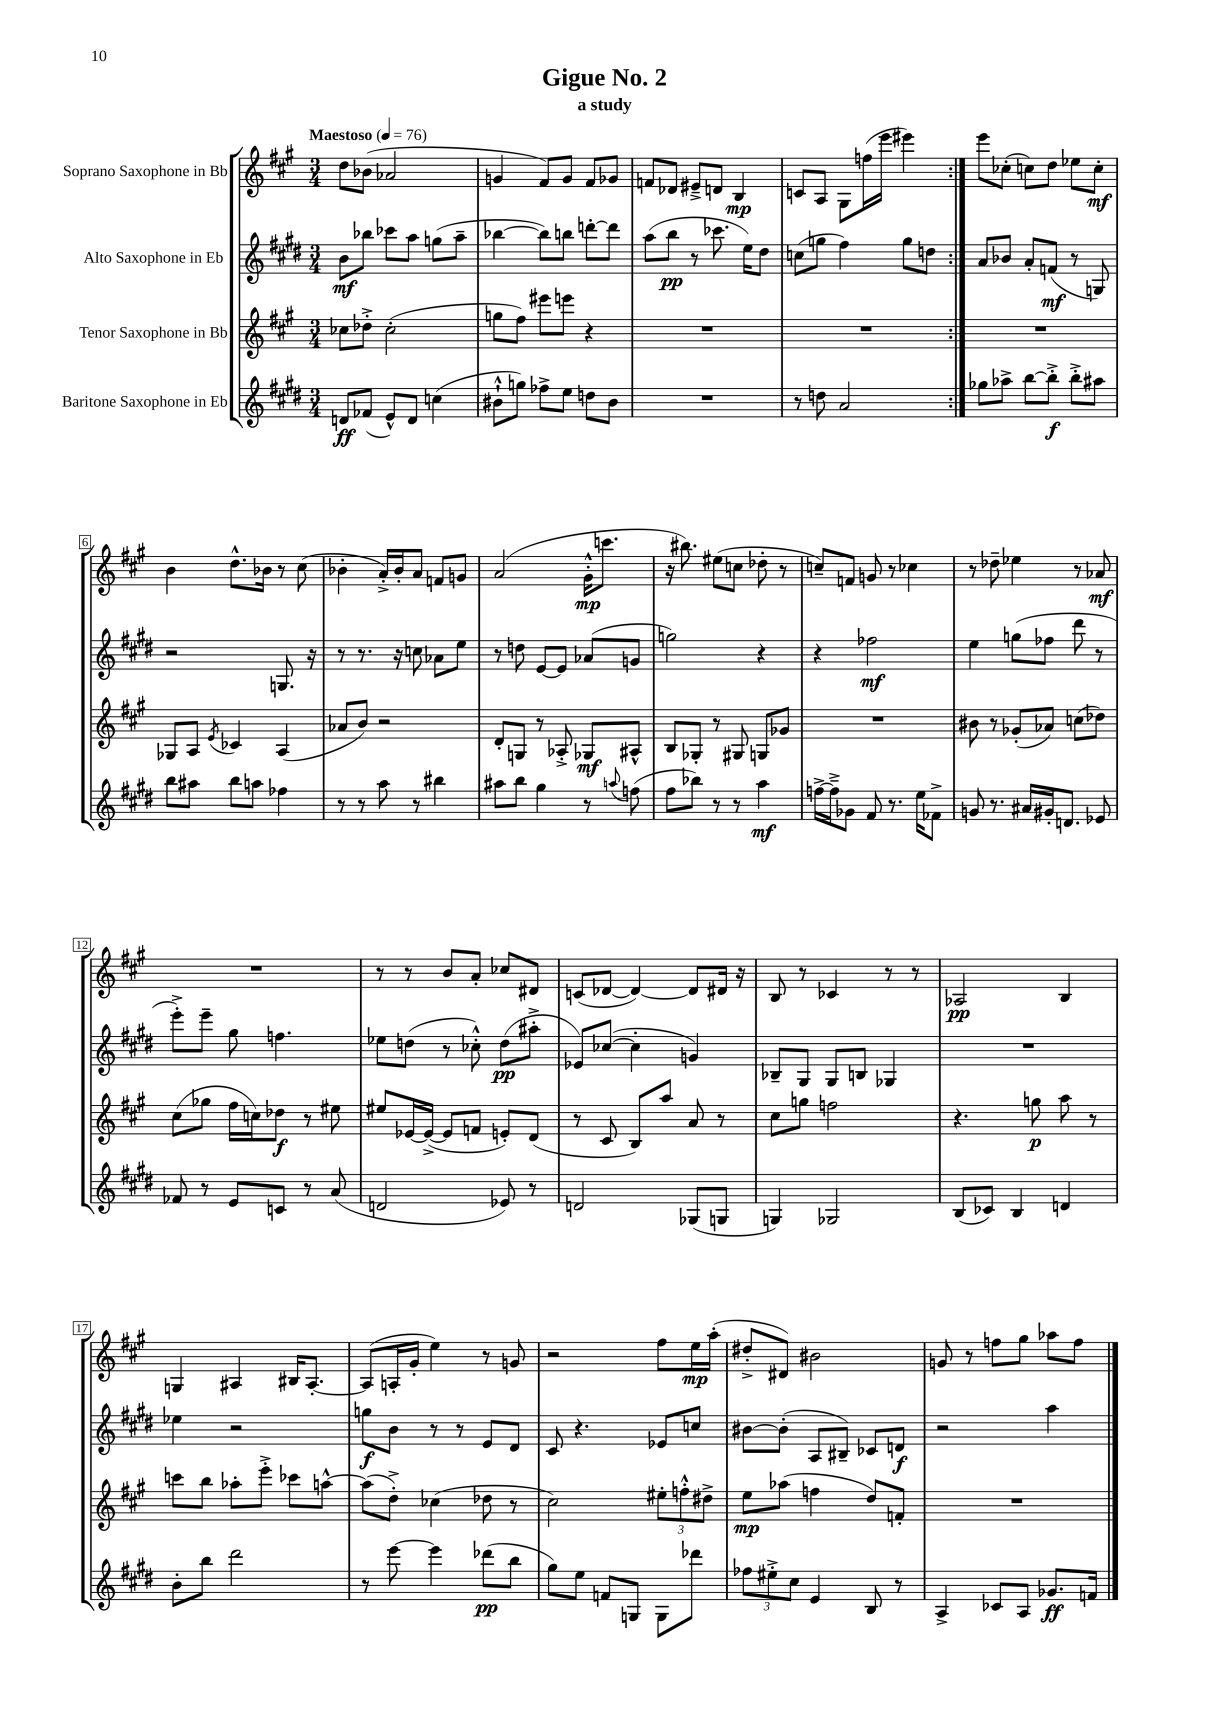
\header { title = "Gigue No. 2" subtitle = "a study" }
<<
\new StaffGroup <<
\new Staff = "s0" \with { instrumentName = "Soprano Saxophone in Bb" } {
    \clef treble \key a \major \numericTimeSignature \time 3/4 \tempo "Maestoso" 4 = 76
    \autoBeamOff \repeat volta 2 { d''8[ bes'8]( aes'2 |
    g'4 fis'8[) g'8] fis'8[ ges'8] |
    f'8[ des'8] eis'8[---> d'8] b4\mp |
    c'8[ a8] gis8[ f''16( e'''16] eis'''4) | }
    e'''8[ ces''8]-.( c''8[) d''8] ees''8[ c''8]-.\mf |
    b'4 d''8.[-^ bes'16] r8 cis''8( |
    bes'4-. a'16[-.->) bes'16-. a'8] f'8[ g'8] |
    a'2( gis'16[-.-^\mp c'''8.] |
    r16 bis''8.) eis''8[( c''8] des''8-. r8 |
    c''8[--) f'8] g'8 r8 ces''4 |
    r8 des''8-- ees''4 r8 aes'8\mf |
    R2. |
    r8 r8 b'8[ a'8]-. ces''8[ dis'8] |
    c'8[( des'8]~ des'4~) des'8[ dis'16] r16 |
    b8 r8 ces'4 r8 r8 |
    aes2\pp b4 |
    g4 ais4 bis16[ ais8.]~-. |
    ais8[( a16-. gis'16]-. e''4) r8 g'8 |
    r2 fis''8[ e''16\mp a''16]-.( |
    dis''8[-.-> dis'8]) bis'2 |
    g'8 r8 f''8[ gis''8] aes''8[ f''8] \bar "|." |
}
\new Staff = "s1" \with { instrumentName = "Alto Saxophone in Eb" } {
    \clef treble \key e \major \numericTimeSignature \time 3/4
    \autoBeamOff \repeat volta 2 { b'8[\mf bes''8] ces'''8[ a''8] g''8[( a''8]-- |
    bes''4~ bes''8[) b''8] d'''8[~-. d'''8] |
    a''8[( b''8]\pp r8 ces'''8. e''16[) dis''8] |
    c''8[( g''8] fis''4) g''8[ d''8] | }
    a'8[ bes'8] a'8[-. f'8]\mf( r8 g8) |
    r2 g8. r16 |
    r8 r8. r16 c''8 aes'8[ e''8] |
    r8 d''8 e'8[~ e'8] aes'8[( g'8] |
    g''2) r4 |
    r4 fes''2\mf |
    e''4 g''8[( fes''8] dis'''8 r8 |
    e'''8[-.->) e'''8]-- gis''8 f''4. |
    ees''8[ d''8]( r8 ces''8-.-^) d''8[\pp( ais''8]-.-> |
    ees'8[) ces''8]~( ces''4-. g'4) |
    bes8[-- gis8] gis8[ b8] ges4 |
    R2. |
    ees''4 r2 |
    g''8[\f b'8] r8 r8 e'8[ dis'8] |
    cis'8 r4. ees'8[ c''8] |
    bis'8[~ bis'8]-.( a8[ bis8]--) ces'8[ d'8]\f |
    r2 a''4 \bar "|." |
}
\new Staff = "s2" \with { instrumentName = "Tenor Saxophone in Bb" } {
    \clef treble \key a \major \numericTimeSignature \time 3/4
    \autoBeamOff \repeat volta 2 { ces''8[ des''8]-.-> ces''2-.( |
    g''8[ fis''8]) eis'''8[ e'''8] r4 |
    R2. |
    R2. | }
    R2. |
    ges8[ a8] \acciaccatura { e'8 } ces'4 a4( |
    aes'8[ b'8]) r2 |
    d'8[-. g8] r8 aes8-.-> ges8[\mf ais8]-^ |
    b8[ ges8]-. r8 gis8 g8[ ges'8] |
    R2. |
    bis'8 r8 ges'8[-.( aes'8]) c''8[( des''8]) |
    cis''8[( ges''8] fis''16[ c''16) des''8]\f r8 eis''8 |
    eis''8[ ees'16~ ees'16]~->( ees'8[ f'8] e'8[-.) d'8]( |
    r8 cis'8 b8[) a''8] a'8 r8 |
    cis''8[ g''8] f''2 |
    r4. g''8\p a''8 r8 |
    c'''8[ b''8] aes''8[-. e'''8]-.-> ces'''8[ a''8]~-^ |
    a''8[( d''8]-.->) ces''4( des''8 r8 |
    cis''2) \tuplet 3/2 { eis''8[-. f''8-.-^ dis''8]-> } |
    e''8[\mp aes''8]( f''4 d''8[) f'8]-. |
    R2. \bar "|." |
}
\new Staff = "s3" \with { instrumentName = "Baritone Saxophone in Eb" } {
    \clef treble \key e \major \numericTimeSignature \time 3/4
    \autoBeamOff \repeat volta 2 { d'8[\ff fes'8]( e'8[-^) d'8] c''4( |
    bis'8[-!-^ g''8]) fes''8[-> e''8] d''8[ bis'8] |
    R2. |
    r8 d''8 a'2 | }
    ges''8[ aes''8]-> b''8[~ b''8]-.->\f b''8[-.-> ais''8] |
    b''8[ ais''8] b''8[ a''8] fes''4 |
    r8 r8 a''8 r8 bis''4 |
    ais''8[ b''8] gis''4 r8 \appoggiatura { a''8 } f''8( |
    fis''8[ bes''8]) r8 r8 a''4\mf |
    f''16[~-> f''16---> ges'8] fis'8 r8. e''16[ fes'8]-> |
    g'8 r8. ais'16[ gis'16-. d'8.] ees'8 |
    fes'8 r8 e'8[ c'8] r8 a'8( |
    d'2 ees'8) r8 |
    d'2 ges8[( g8] |
    g4) ges2 |
    b8[( ces'8]) b4 d'4 |
    b'8[-. b''8] dis'''2 |
    r8 e'''8~ e'''4 des'''8[\pp( b''8] |
    gis''8[) e''8] f'8[ g8] g8[ des'''8] |
    \tuplet 3/2 { fes''8[ eis''8-.-> cis''8] } e'4 b8 r8 |
    a4-> ces'8[ a8] ges'8.[\ff f'16] \bar "|." |
}
>>
>>
\layout { \context { \Score \override BarNumber.stencil = #(make-stencil-boxer 0.1 0.3 ly:text-interface::print) } }
